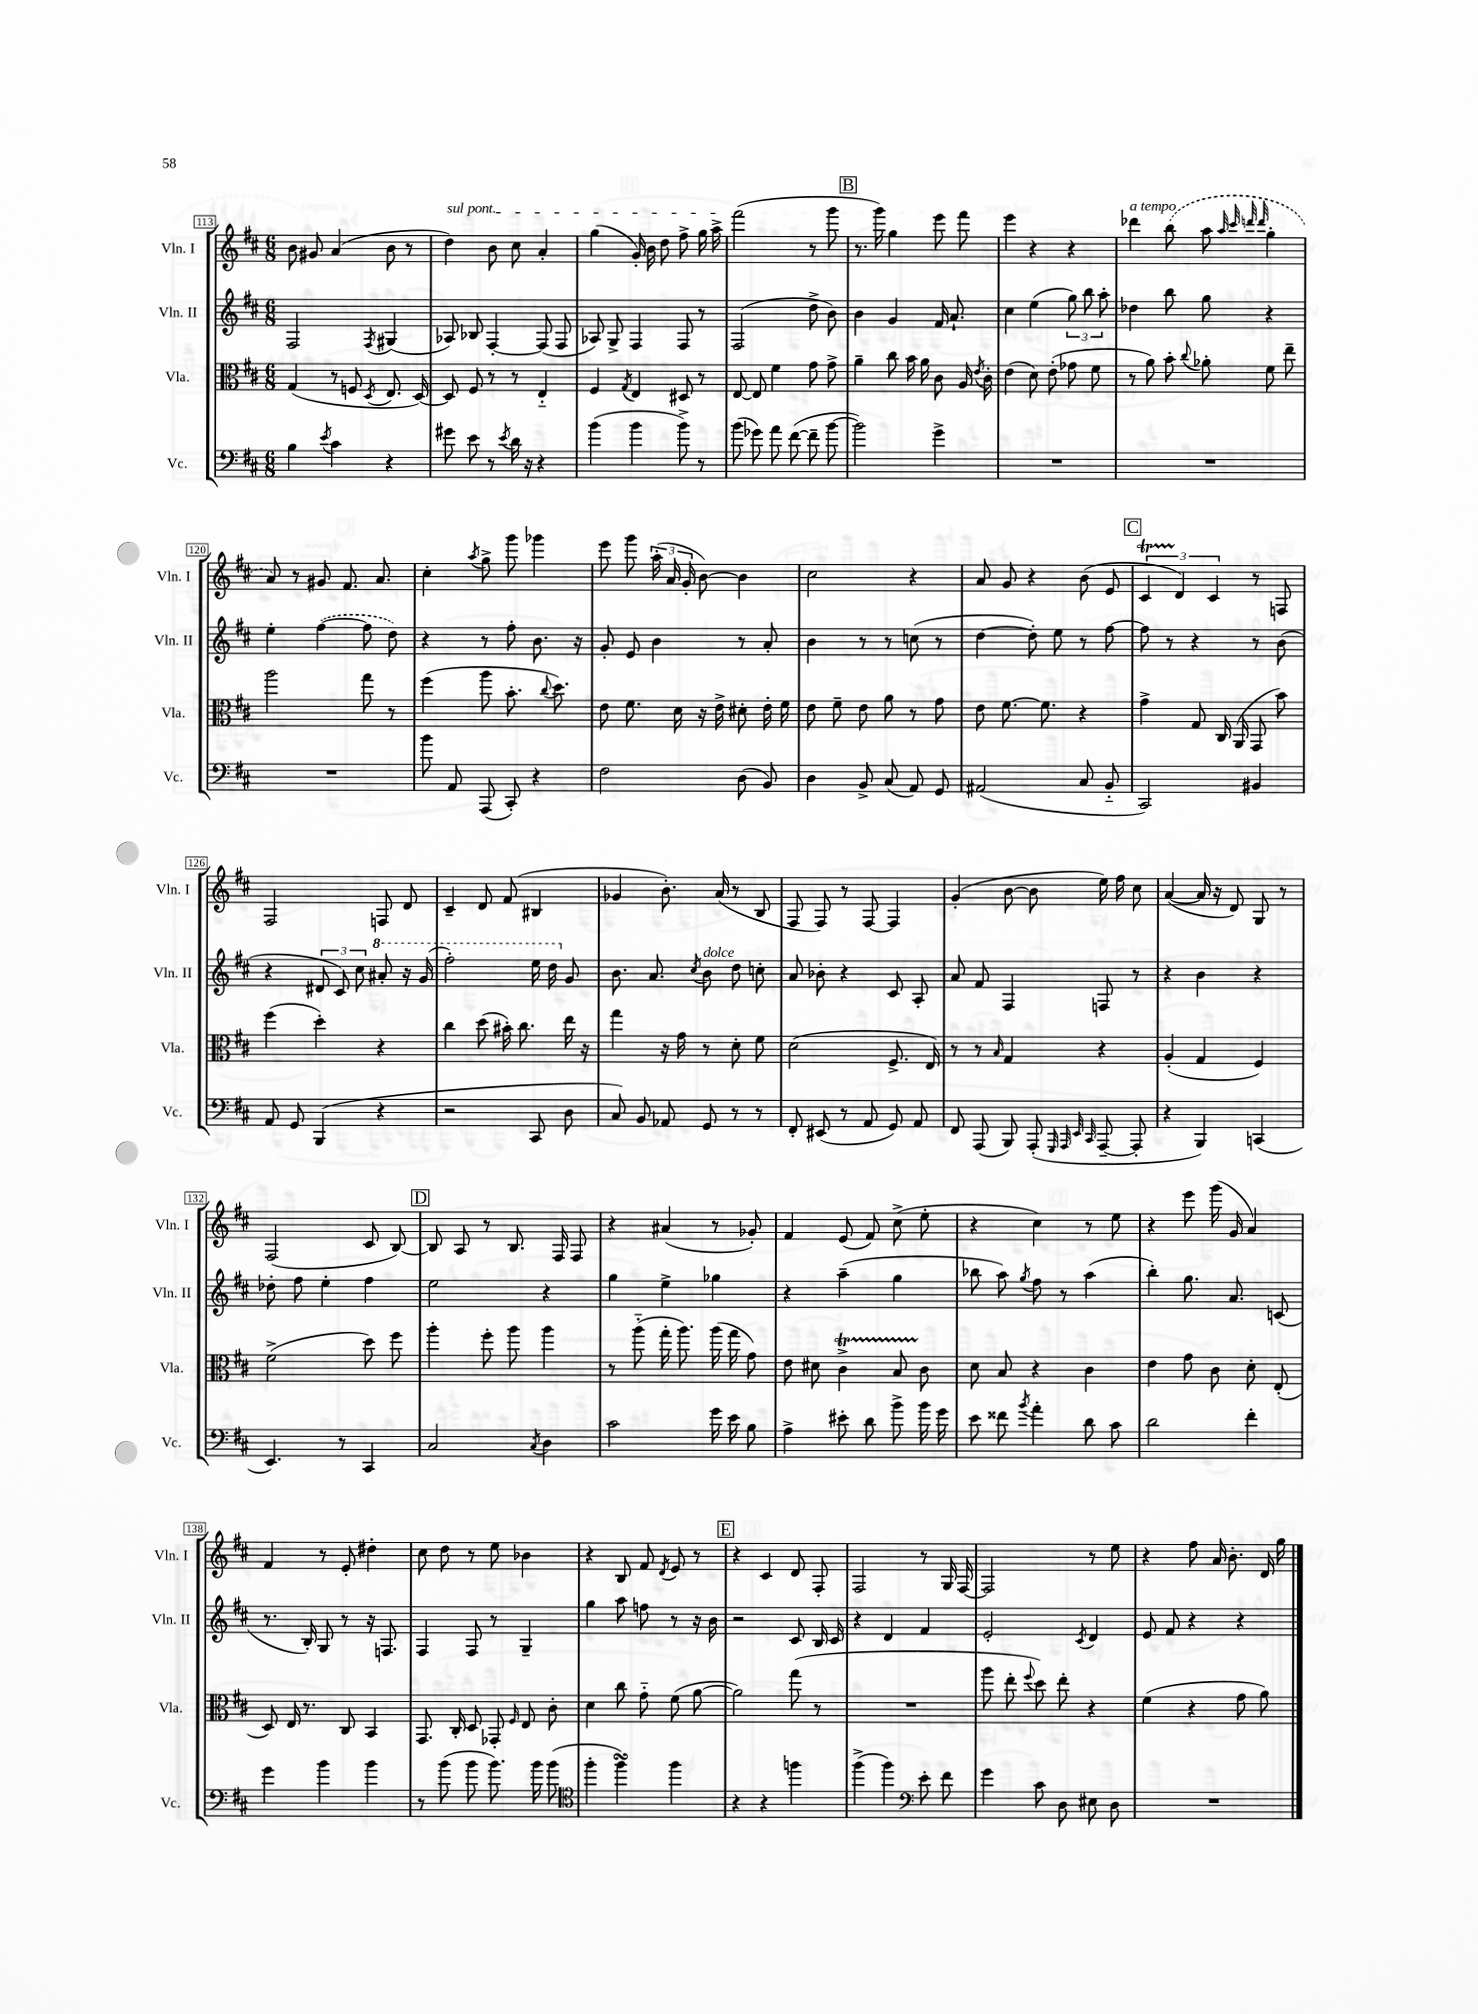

**kern	**kern	**kern	**kern
*part4	*part3	*part2	*part1
*staff4	*staff3	*staff2	*staff1
*I"Vc.	*I"Vla.	*I"Vln. II	*I"Vln. I
*I'Vc.	*I'Vla.	*I'Vln. II	*I'Vln. I
*clefF4	*clefC3	*clefG2	*clefG2
*k[f#c#]	*k[f#c#]	*k[f#c#]	*k[f#c#]
*M6/8	*M6/8	*M6/8	*M6/8
=113	=113	=113	=113
4B\	(4G/	2F#/	8b\
.	.	.	8g#X/
8qe/	.	.	.
4c#\	8r	.	(4a/
.	8Fn/	.	.
.	8qD/	8qF#/	.
4r	8.E/	(4G#X/	8b\
.	.	.	8r
.	[16D/)	.	.
=114	=114	=114	=114
!	!	!	!LO:TX:a:i:t=sul pont.
8g#X\	8D/]	8A-X/)	4dd\)
8e\	8F#/	8B-X/	.
8r	8r	[4F#'/	8b\
8qe/	.	.	.
16d\	8r	.	8cc#\
16r	.	.	.
4r	4E/	(8F#/]	4a'/
.	.	8F#/	.
=115	=115	=115	=115
(4b\	4F#/	8A-X/)	(4gg\
.	.	8G^/	.
.	8qG/	.	.
4b\	4E/	4F#/	16g'/)
.	.	.	16b\
.	.	.	8dd\
8b^\)	8D#X/	8F#/	8ff#^\
8r	8r	8r	16gg\
.	.	.	16aa^\
=116	=116	=116	=116
(8b\	[8E/	(2F#/	(2fff#\
8g-X\)	8E/]	.	.
8a\	4f#\	.	.
([8f#\	.	.	.
8f#~\]	8g\	8dd^\	8r
[8b\	8g^\	8b\)	8ggg\
!!LO:REH:place=s1:t=B
=117	=117	=117	=117
2b\])	4a~\	4b\	8.r
.	.	.	16ggg\)
.	8cc#\	4g/	4gg\
.	16b\	.	.
.	16a\	.	.
4g^\	8c#\	16f#/	8eee\
.	.	8.a`/	.
.	16A/	.	8fff#\
.	8qe/	.	.
.	16c#'\	.	.
=118	=118	=118	=118
2.r	(4e\	4cc#\	4eee\
.	8d\)	(4ee\	4r
.	(8e'\	.	.
.	8g-X\	12gg\)	4r
.	.	12bb\	.
.	8f#\	.	.
.	.	12aa'\	.
=119	=119	=119	=119
!	!	!	!LO:TX:a:i:t=a tempo
2.r	8r	4dd-X\	4ddd-X\
.	8a\)	.	.
.	8b'\	8bb\	(8bb\
.	8qqcc#/	.	.
.	8a-X'\	8gg\	8aa\
.	.	.	32qqaa/
.	.	.	32qqccc#/
.	.	.	32qqdddn/
.	.	.	32qqddd/
.	8f#\	4r	4gg'\
.	8ee~\	.	.
!!LO:LB:g=z
=120	=120	=120	=120
2.r	2aa\	4ee'\	8a/)
.	.	.	8r
.	.	([4ff#\	8g#X/
.	.	.	8.f#/
.	8gg\	8ff#\]	.
.	.	.	8.a/
.	8r	8dd\)	.
=121	=121	=121	=121
8b\	(4ff#\	4r	4cc#'\
8AA/	.	.	.
.	.	.	8qaa/
(8AAA/	8aa\	8r	8gg^\
8CC#'/)	8.b'\	8ff#'\	8ggg\
4r	.	8.b\	4ggg-X\
.	8qqcc#/	.	.
.	8.dd\)	.	.
.	.	16r	.
=122	=122	=122	=122
2F#\	8e\	8g'/	8eee\
.	8.f#\	8e/	8ggg\
.	.	4b\	(24aa'\
.	.	.	24a/
.	16d\	.	.
.	.	.	24g'/
.	16r	.	[8b\)
.	16e^\	.	.
(8D\	8d#X'\	8r	4b\]
8BB/)	16e'\	8a'/	.
.	16f#\	.	.
=123	=123	=123	=123
4D\	8e\	4b\	2cc#\
.	8f#~\	.	.
8BB^/	8e\	8r	.
(8C#/	8a\	8r	.
8AA/)	8r	(8ccn\	4r
8GG/	8g\	8r	.
=124	=124	=124	=124
(2AA#X/	8e\	[4dd\	8a/
.	[8.f#\	.	8g/
.	.	8dd'\])	4r
.	8.f#\]	.	.
.	.	8ee\	.
8C#/	4r	8r	(8b\
8BB/	.	[8ff#\	8e/
!!LO:REH:place=s1:t=C
=125	=125	=125	=125
2CC#/)	4g^\	8ff#\]	6c#t/
.	.	8r	.
.	.	.	6d/)
.	8G/	4r	.
.	.	.	6c#/
.	16C#/	.	.
.	(16AA/	.	.
4BB#X/	8GG/	8r	8r
.	8b\)	(8b\	8Fn/
!!LO:LB:g=z
=126	=126	=126	=126
8AA/	(4ff#\	4r	2F#/
8GG/	.	.	.
(4BBB/	4dd'\)	12d#X/	.
.	.	12c#/)	.
.	.	12cc#\	.
*	*	*8va	*
4r	4r	8aa#X'/	8Fn/
.	.	16r	8d/
.	.	(16gg/	.
=127	=127	=127	=127
2r	4cc#\	2fff#'\)	4c#~/
.	(8dd\	.	8d/
.	16b#X'\)	.	(8f#/
.	8.cc#\	.	.
8CC#/	.	16eee\	4B#X/
.	.	16ddd\	.
*	*	*X8va	*
8D\	16ee\	8g/	.
.	16r	.	.
=128	=128	=128	=128
8C#/)	4gg\	8.b\	4g-X/
8BB/	.	.	.
.	.	8.a/	.
8AA-X/	16r	.	8.b'\)
.	16g\	.	.
.	.	8qcc#/	.
!	!	!LO:TX:a:i:t=dolce	!
8GG/	8r	8b\	.
.	.	.	(16a/
8r	8d'\	8dd\	8r
8r	8f#\	8ccn'\	8B/
=129	=129	=129	=129
8FF#'/	(2d\	8a/	8F#/
(8EE#X/	.	8b-X'\	8F#/)
8r	.	4r	8r
8AA/	.	.	[8F#/
8GG/)	8.F#^/	8c#/	4F#/]
8AA/	.	8A'/	.
.	16E/)	.	.
=130	=130	=130	=130
8FF#/	8r	8a/	(4g'/
(8AAA/	8r	8f#/	.
.	16qqB/	.	.
8BBB/)	4G/	4F#/	[8b\
(8AAA'/	.	.	8b\]
32qqGGG/	.	.	.
32qqAAA/	.	.	.
32qqEE/	.	.	.
32qqCC#/	.	.	.
[8AAA~/	4r	8Fn/	16ee\)
.	.	.	16ff#\
8AAA'/]	.	8r	8cc#\
=131	=131	=131	=131
4r	(4A'/	4r	([4a/
4BBB/)	4G/	4b\	16a/]
.	.	.	16r
.	.	.	8d/)
(4CCn/	4F#/)	4r	8G/
.	.	.	8r
!!LO:LB:g=z
=132	=132	=132	=132
4.EE/)	(2f#^\	8dd-X'\	(2F#/
.	.	8ff#\	.
.	.	4ee'\	.
8r	.	.	.
4CC#/	8dd\)	4ff#\	8c#/
.	8ff#\	.	[8B/)
!!LO:REH:place=s1:t=D
=133	=133	=133	=133
2C#/	4aa'\	2ee\	8B/]
.	.	.	8A/
.	8ff#'\	.	8r
.	8aa\	.	8.B/
8qC#/	.	.	.
4D\	4aa\	4r	.
.	.	.	16F#/
.	.	.	8F#/
=134	=134	=134	=134
2c#\	8r	4gg\	4r
.	(8aa\	.	.
.	16gg'\	4ee^\	(4a#X/
.	8.aa\)	.	.
16g\	(16aa\	4gg-X\	8r
16e\	16gg\	.	.
8B\	8g\)	.	8g-X'/)
=135	=135	=135	=135
4A^\	8e\	4r	4f#/
.	8d#X\	.	.
8e#X'\	4c#t^\	(4aa~\	(8e/
8d\	.	.	8f#/)
8b^\	8BTTT/	4gg\	(8cc#^\
16b\	8c#\	.	8ee'\
16g\	.	.	.
=136	=136	=136	=136
8e\	8d\	8bb-X\	4r
8f##X\	8B/	8aa\)	.
8qb/	.	8qgg/	.
4a'\	4r	8ff#\	4cc#\)
.	.	8r	.
8d\	4c#\	(4aa\	8r
8c#\	.	.	8ee\
=137	=137	=137	=137
2d\	4e\	4bb'\)	4r
.	8g\	8.gg\	8eee\
.	8c#\	.	(16ggg\
.	.	8.a/	16g/
4f#'\	8d'\	.	4a/)
.	(8E'/	(8cn/	.
!!LO:LB:g=z
=138	=138	=138	=138
4g\	8D/)	8.r	4f#/
.	16E/	.	.
.	8.r	16B'/)	.
4b\	.	8G/	8r
.	8C#/	8r	8e'/
4b\	4BB/	16r	4dd#X'\
.	.	8.Fn/	.
=139	=139	=139	=139
8r	8.GG/	4F#/	8cc#\
(8b\	.	.	8dd\
.	16C#'/	.	.
8b\	8D/	8F#/	8r
8.b\)	8GG-X'/	8r	8ee\
.	16qqF#/	.	.
.	8E/	4G~/	4b-X\
16b\	.	.	.
(8b\	8c#'\	.	.
=140	=140	=140	=140
*clefC4	*	*	*
4ff#'\	4d\	4gg\	4r
4ff#sSsS\)	8cc#\	8aa\	8B/
.	8g\	8ffn\	8f#/
.	.	.	8qd/
4ff#\	(8f#\	8r	8e/
.	[8a\	16r	8r
.	.	16b\	.
!!LO:REH:place=s1:t=E
=141	=141	=141	=141
4r	2a\])	2r	4r
4r	.	.	4c#/
4ffn\	(8gg\	8c#/	8d/
.	8r	16B/	8F#'/
.	.	16c#/	.
=142	=142	=142	=142
(4ff#^\	2.r	4r	2F#/
4ff#\)	.	4d/	.
*clefF4	*	*	*
8e'\	.	4f#/	8r
8f#\	.	.	16G/
.	.	.	[16F#/
=143	=143	=143	=143
4g\	8aa\	2e'/	2F#/]
.	8ee'\	.	.
.	8qqff#/	.	.
8c#\	8dd\)	.	.
8D\	8ee'\	.	.
.	.	8qc#/	.
8E#X\	4r	4d/	8r
8D\	.	.	8ee\
=144	=144	=144	=144
2.r	(4f#\	8e/	4r
.	.	8f#/	.
.	4r	4r	8ff#\
.	.	.	16a/
.	.	.	8.b'\
.	8g\	4r	.
.	8a\)	.	16d/
.	.	.	16gg\
==	==	==	==
*-	*-	*-	*-
